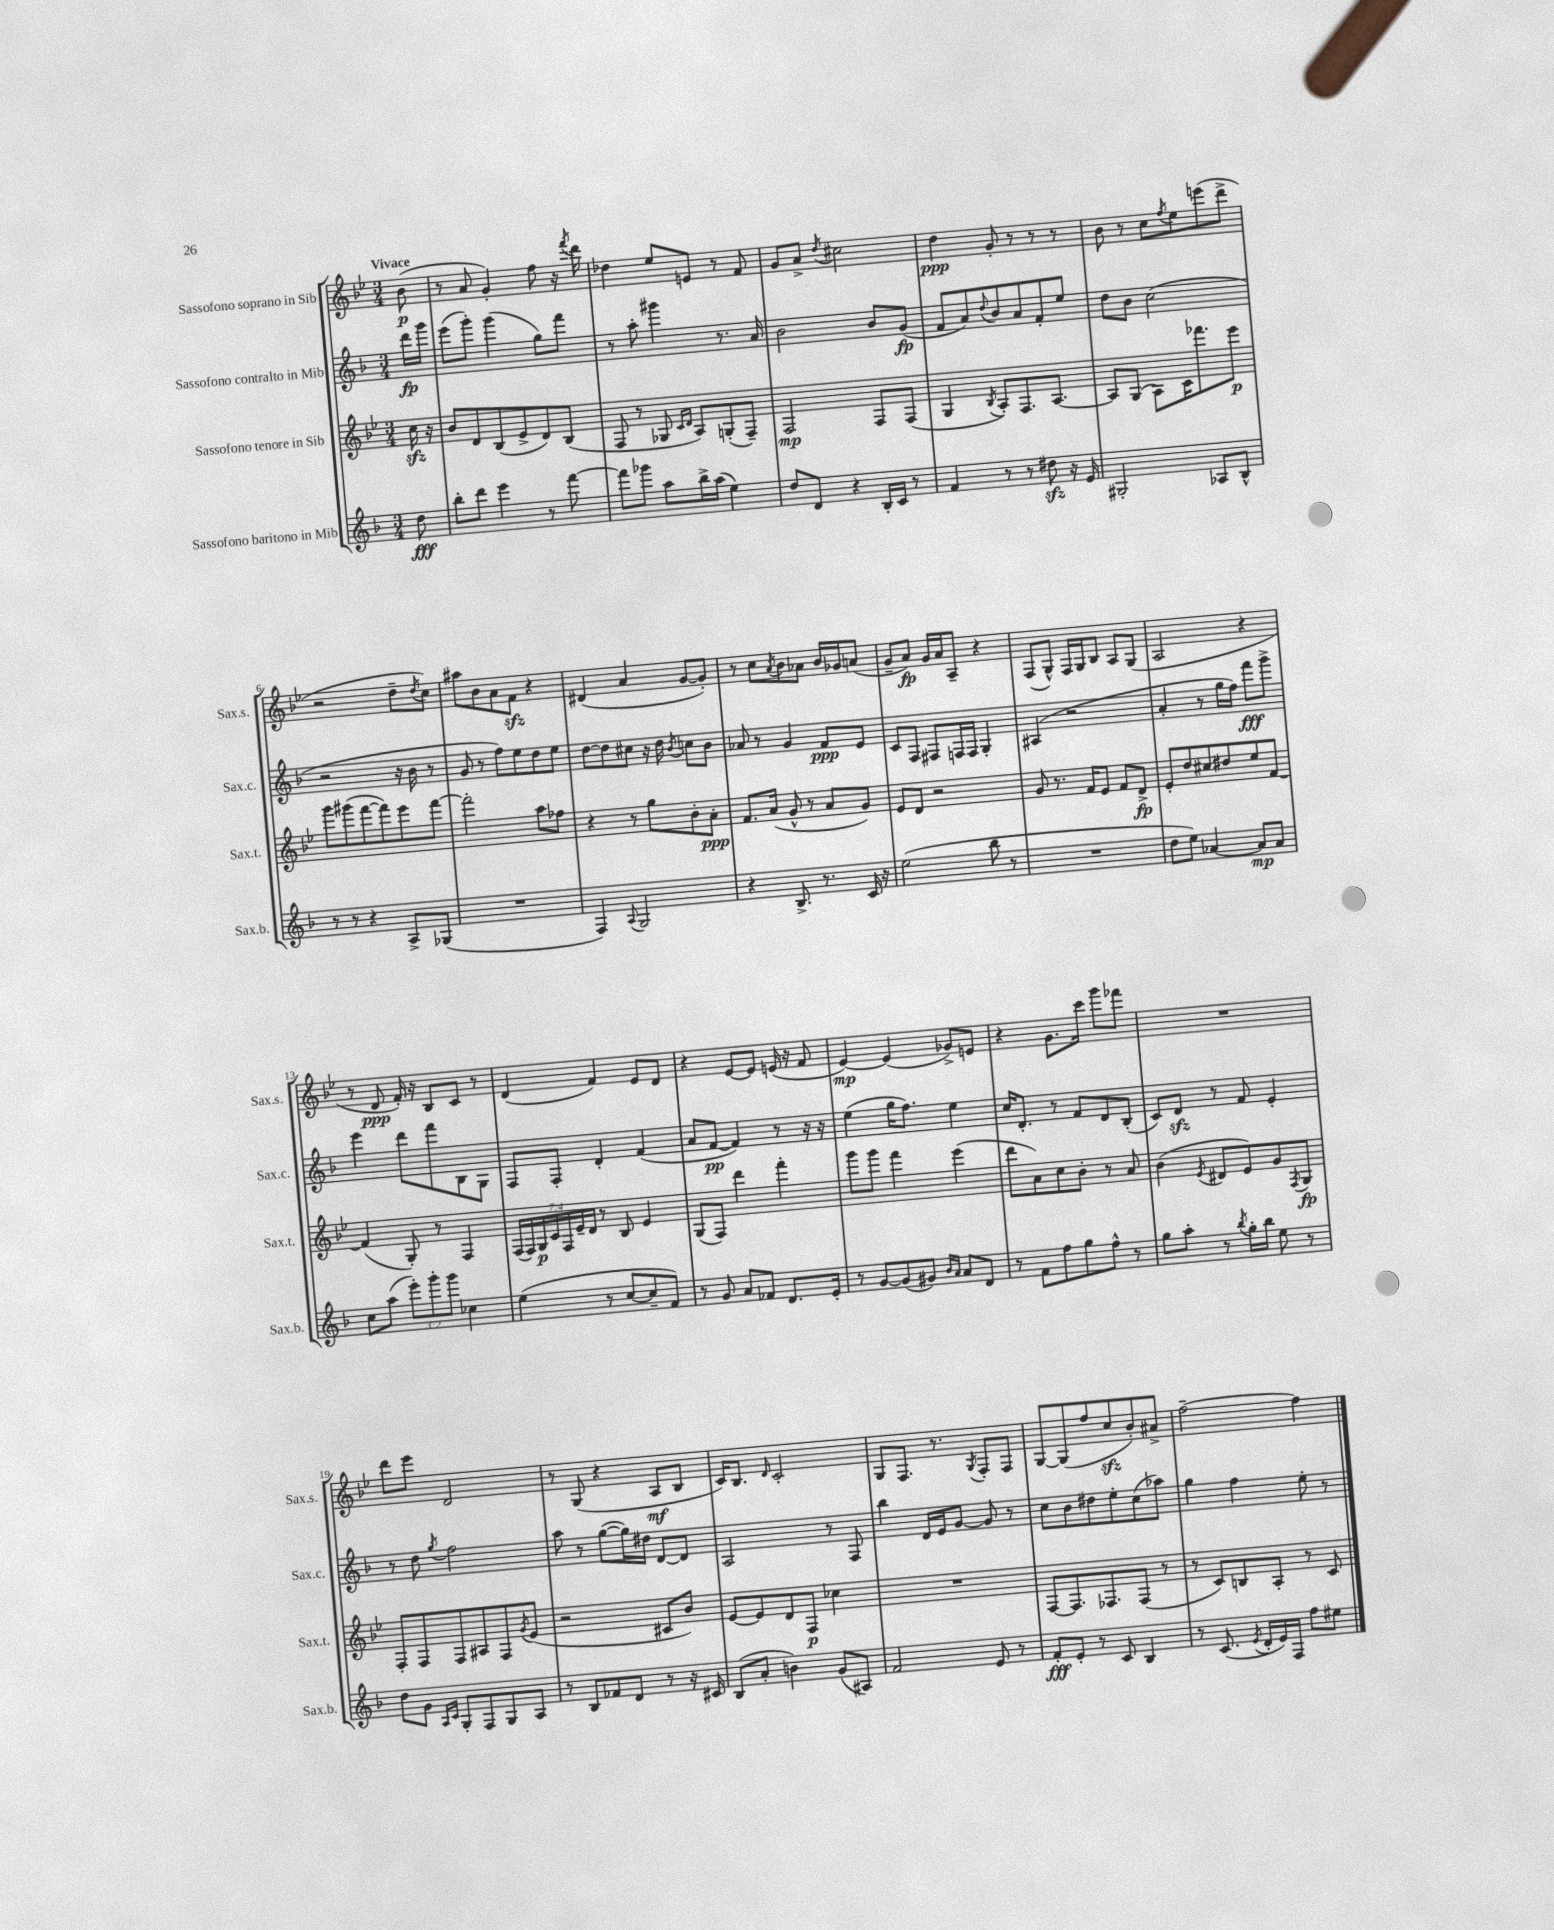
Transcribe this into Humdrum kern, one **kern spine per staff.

**kern	**dynam	**kern	**dynam	**kern	**dynam	**kern	**dynam
*part4	*part4	*part3	*part3	*part2	*part2	*part1	*part1
*staff4	*staff4	*staff3	*staff3	*staff2	*staff2	*staff1	*staff1
*I"Sassofono baritono in Mib	*	*I"Sassofono tenore in Sib	*	*I"Sassofono contralto in Mib	*	*I"Sassofono soprano in Sib	*
*I'Sax.b.	*	*I'Sax.t.	*	*I'Sax.c.	*	*I'Sax.s.	*
*clefG2	*	*clefG2	*	*clefG2	*	*clefG2	*
*k[b-]	*	*k[b-e-]	*	*k[b-]	*	*k[b-e-]	*
*M3/4	*	*M3/4	*	*M3/4	*	*M3/4	*
=	=	=	=	=	=	=	=
!	!	!	!	!	!	!LO:TX:a:B:t=Vivace	!
8dd\	fff	16cczz\	.	16ddd\LL	fp	(8b-\	p
.	.	16r	.	16ggg\JJ	.	.	.
=1	=1	=1	=1	=1	=1	=1	=1
8bb-'\L	.	8b-/L	.	(8eee\L	.	8r	.
8ddd\J	.	8d/	.	8ggg'\J)	.	8a/	.
4eee\	.	(8B-/	.	(4ggg\	.	4g'/)	.
.	.	8e-^/	.	.	.	.	.
8r	.	8d/)	.	8gg\L)	.	8ff\	.
[8fff\	.	(8B-/J	.	8fff\J	.	16r	.
.	.	.	.	.	.	8qfff/	.
.	.	.	.	.	.	16ddd\	.
=2	=2	=2	=2	=2	=2	=2	=2
8fff\L]	.	8F/	.	8r	.	4dd-X\	.
8ggg-X\J	.	8r	.	8aa'\	.	.	.
8aa\L	.	8G-X/	.	4ggg#X\	.	8ee-/L	.
.	.	16qqc/LL	.	.	.	.	.
.	.	16qqd/JJ	.	.	.	.	.
16bb-^\L	.	8A/L)	.	.	.	8en/J	.
(16aa\JJ	.	.	.	.	.	.	.
4ee\)	.	(8Gn'/	.	8.r	.	8r	.
.	.	8F~/J)	.	.	.	8f/	.
.	.	.	.	16a/	.	.	.
=3	=3	=3	=3	=3	=3	=3	=3
8dd/L	.	2F/	mp	2b-\	.	8g/L	.
8d/J	.	.	.	.	.	8a^/J	.
.	.	.	.	.	.	8qdd/	.
4r	.	.	.	.	.	2cc#X\	.
16B-'/LL	.	8F/L	.	8b-/L	.	.	.
16c/JJ	.	.	.	.	.	.	.
8r	.	(8F/J	.	(8g/J	fp	.	.
=4	=4	=4	=4	=4	=4	=4	=4
4f/	.	4G/	.	8f/L	.	4dd\	ppp
.	.	.	.	8a/)	.	.	.
.	.	8qB-/	.	8qqdd/	.	.	.
8r	.	8A'/L)	.	8b-/	.	8g'/	.
8r	.	8.F/	.	8a/	.	8r	.
8dd#Xzz\	.	.	.	8f'/	.	8r	.
.	.	[8.A/J	.	.	.	.	.
16r	.	.	.	8ee/J	.	8r	.
16e/	.	.	.	.	.	.	.
=5	=5	=5	=5	=5	=5	=5	=5
2G#X'/	.	8A/L]	.	8dd\L	.	8b-\	.
.	.	(8G/J	.	8b-\J	.	8r	.
.	.	8A\L)	.	(2cc\	.	8cc\L	.
.	.	.	.	.	.	8qff/	.
.	.	16c\K	.	.	.	8ee-\	.
.	.	8.fff-X\	.	.	.	.	.
8A-X/L	.	.	.	.	.	(8eeen\	.
8B-^^/J	.	8eee-\J	p	.	.	8ddd^\J	.
!!LO:LB:g=z
=6	=6	=6	=6	=6	=6	=6	=6
8r	.	8ggg\L	.	2r	.	2r	.
8r	.	(8ggg#X\	.	.	.	.	.
4r	.	[8fff\	.	.	.	.	.
.	.	8fff\])	.	.	.	.	.
8A^/L	.	8eee-\	.	16r	.	8dd~\L	.
.	.	.	.	16b-\	.	.	.
.	.	.	.	.	.	8qdd/	.
(8G-X/J	.	[8fff\J	.	8r	.	8cc\J)	.
=7	=7	=7	=7	=7	=7	=7	=7
2.r	.	2fff'\]	.	8g/	.	8aa#X\L	.
.	.	.	.	8r	.	8b-\	.
.	.	.	.	8ff\L)	.	8a\	.
.	.	.	.	8ee\	.	8fzz\J	.
.	.	8aa\L	.	8dd\	.	4r	.
.	.	8ff-X\J	.	8ee\J	.	.	.
=8	=8	=8	=8	=8	=8	=8	=8
4F/)	.	4r	.	[8dd\L	.	(4d#X/	.
.	.	.	.	8dd\]	.	.	.
8qqA/	.	.	.	.	.	.	.
2G/	.	8r	.	8cc#X\J	.	4a/	.
.	.	8gg\L	.	16r	.	.	.
.	.	.	.	16dd\	.	.	.
.	.	.	.	8qb-/	.	.	.
.	.	8b-'\	.	8ccn\L	.	[8g/L	.
.	.	8a'\J	ppp	8b-\J	.	8g'/J])	.
=9	=9	=9	=9	=9	=9	=9	=9
4r	.	8.f/L	.	8a-X/	.	8r	.
.	.	.	.	8r	.	8cc\L	.
.	.	(16a/Jk	.	.	.	.	.
.	.	.	.	.	.	8qa/	.
8.B-^/	.	8g^^/	.	4g/	.	8b-\	.
.	.	8r	.	.	.	8a-X\J	.
8.r	.	.	.	.	.	.	.
.	.	8a/L	.	8f/L	ppp	16b-/LL	.
.	.	.	.	.	.	16g-X/J	.
16c/	.	8g/J)	.	8e/J	.	(8an/J	.
16r	.	.	.	.	.	.	.
=10	=10	=10	=10	=10	=10	=10	=10
(2ee\	.	8e-/L	.	8c/L	.	8g~/L	.
.	.	8d/J	.	8F/J	.	8a/J)	fp
.	.	2r	.	8F#X/L	.	16g/LL	.
.	.	.	.	.	.	16a/J	.
.	.	.	.	16Fn/L	.	8A~/J	.
.	.	.	.	16F/JJ	.	.	.
8bb-\	.	.	.	4G'/	.	4r	.
8r	.	.	.	.	.	.	.
=11	=11	=11	=11	=11	=11	=11	=11
2.r	.	8g/	.	(4A#X/	.	(8F/L	.
.	.	8.r	.	.	.	8G^^/J)	.
.	.	.	.	2r	.	16F/LL	.
.	.	16f/KL	.	.	.	16G/J	.
.	.	8e-/J	.	.	.	8B-/J	.
.	.	8f/L	.	.	.	8A/L	.
.	.	8d^/J	fp	.	.	(8G/J	.
=12	=12	=12	=12	=12	=12	=12	=12
8dd\L	.	8e-'/L	.	4a'/	.	2A/	.
8ee\J)	.	8dd/	.	.	.	.	.
[4a-X/	.	8cc#X/	.	8r	.	.	.
.	.	8dd#X/	.	16gg\LL	.	.	.
.	.	.	.	16ff\JJ)	.	.	.
8a-/L]	mp	8ee-/	.	8fff\L	fff	4r	.
8a-/J	.	[8f/J	.	8ggg^\J	.	.	.
!!LO:LB:g=z
=13	=13	=13	=13	=13	=13	=13	=13
8cc\L	.	(4f/]	.	4eee\	.	8r	.
(8aa\J	.	.	.	.	.	8d/	ppp
12eee'\L)	.	8G'/)	.	8ddd\L	.	16f'/)	.
.	.	.	.	.	.	16r	.
12ggg'\	.	.	.	.	.	.	.
.	.	8r	.	8fff\	.	8B-/L	.
12ggg\J	.	.	.	.	.	.	.
4cc-X\	.	4F/	.	8B-\	.	8c/J	.
.	.	.	.	8G\J	.	8r	.
=14	=14	=14	=14	=14	=14	=14	=14
(4ee\	.	(28F/LL	.	8F/L	.	(4d/	.
.	.	28F/)	.	.	.	.	.
.	.	28G/	p	.	.	.	.
.	.	28c/	.	.	.	.	.
.	.	.	.	8F'/J	.	.	.
.	.	28F/	.	.	.	.	.
.	.	28e-~/	.	.	.	.	.
.	.	28d/JJ	.	.	.	.	.
8r	.	8r	.	4d'/	.	4f/)	.
[8cc/L	.	8B-/	.	.	.	.	.
8cc~/]	.	4e-/	.	(4f/	.	8e-/L	.
8f/J)	.	.	.	.	.	8d/J	.
=15	=15	=15	=15	=15	=15	=15	=15
8r	.	(8G/L	.	8a/L	.	4r	.
8g/	.	8F/J)	.	[8f/J	pp	.	.
8a/L	.	4ddd\	.	4f/])	.	[8e-/L	.
8f-X/J	.	.	.	.	.	8e-/J]	.
8.d/L	.	4fff'\	.	8r	.	(16en/	.
.	.	.	.	.	.	16r	.
.	.	.	.	16r	.	8f/	.
16e'/Jk	.	.	.	16r	.	.	.
=16	=16	=16	=16	=16	=16	=16	=16
8r	.	8ggg\L	.	(4ee\	.	[4e-/)	mp
[8g/L	.	8ggg\J	.	.	.	.	.
(8g/]	.	4fff\	.	16gg\KL	.	(4e-/]	.
.	.	.	.	8.ff\J)	.	.	.
8g#X/J)	.	.	.	.	.	.	.
16qqb-/LL	.	.	.	.	.	.	.
16qqa/JJ	.	.	.	.	.	.	.
8a/L	.	(4eee-\	.	4ee\	.	8g-X^/L)	.
8d/J	.	.	.	.	.	8en/J	.
=17	=17	=17	=17	=17	=17	=17	=17
8r	.	8ddd\L	.	16cc/KL	.	4r	.
.	.	.	.	8.d'/J	.	.	.
8f\L	.	8a\)	.	.	.	.	.
8ff\	.	8cc\	.	8r	.	8.g\L	.
8gg\	.	8b-'\J	.	8f/L	.	.	.
.	.	.	.	.	.	16ccc\Jk	.
8ff^^\J	.	8r	.	8d/	.	8ggg\L	.
8r	.	8a/	.	(8B-'/J	.	8fff-X\J	.
=18	=18	=18	=18	=18	=18	=18	=18
8gg\L	.	(4b-\	.	8c/L)	.	2.r	.
8aa'\J	.	.	.	8dzz/J	.	.	.
.	.	8qe-/	.	.	.	.	.
8r	.	8d#X/L	.	8r	.	.	.
8qbb-/	.	.	.	.	.	.	.
16gg'\LL	.	8e-/)	.	8f/	.	.	.
16bb-\JJ	.	.	.	.	.	.	.
8ee\	.	8g/	.	4e'/	.	.	.
.	.	8qF/	.	.	.	.	.
8r	.	8G/J	fp	.	.	.	.
!!LO:LB:g=z
=19	=19	=19	=19	=19	=19	=19	=19
8dd\L	.	8F'/L	.	8r	.	8ddd\L	.
8g\J	.	8F/	.	8dd\	.	8eee-\J	.
16qqA/LL	.	.	.	.	.	.	.
16qqc/JJ	.	.	.	8qgg/	.	.	.
8G'/L	.	8F/	.	2ff\	.	2d/	.
8F/	.	8A#X/	.	.	.	.	.
8G/	.	8F/	.	.	.	.	.
.	.	8qg/	.	.	.	.	.
8A/J	.	(8e-/J	.	.	.	.	.
=20	=20	=20	=20	=20	=20	=20	=20
8r	.	2r	.	8aa\	.	8r	.
8B-/L	.	.	.	8r	.	(8G/	.
8f-X/	.	.	.	([8gg\L	.	4r	.
8d/J	.	.	.	16gg\L])	.	.	.
.	.	.	.	16dd#X\JJ	.	.	.
8r	.	8c#X/L	.	[8d/L	.	8A/L	mf
16r	.	8b-/J)	.	8d/J]	.	8B-/J	.
16c#X/	.	.	.	.	.	.	.
=21	=21	=21	=21	=21	=21	=21	=21
(8B-/L	.	[8e-/L	.	2A/	.	16c/KL)	.
.	.	.	.	.	.	8.B-/J	.
8a'/J	.	8e-/]	.	.	.	.	.
.	.	.	.	.	.	16qqd/	.
4bn\)	.	8d/	.	.	.	2c'/	.
.	.	8F/J	p	.	.	.	.
(8g/L	.	4cc-X\	.	8r	.	.	.
8A#X/J)	.	.	.	8F/	.	.	.
=22	=22	=22	=22	=22	=22	=22	=22
2f/	.	2.r	.	4bb-\	.	8G/L	.
.	.	.	.	.	.	8.F/J	.
.	.	.	.	16d/LL	.	.	.
.	.	.	.	16e/J	.	8.r	.
.	.	.	.	[8g/J	.	.	.
.	.	.	.	.	.	8qG/	.
8e/	.	.	.	8g/]	.	8F'/L	.
8r	.	.	.	8r	.	8F/J	.
=23	=23	=23	=23	=23	=23	=23	=23
8f'/L	fff	[8F/L	.	8cc\L	.	[8G/L	.
8e'/J	.	8.F/]	.	8b-\	.	(8G/]	.
8r	.	.	.	8dd#X\	.	8ff/	.
.	.	8.F-X/	.	.	.	.	.
8c/	.	.	.	8ee'\	.	8cczz/	.
4B-/	.	(8F-/J	.	(8cc\	.	8b-'/)	.
.	.	8r	.	8aa-X\J)	.	8a#X^/J	.
=24	=24	=24	=24	=24	=24	=24	=24
8r	.	8r	.	4gg\	.	[2ff~\	.
(8.c/	.	8c/L)	.	.	.	.	.
.	.	8Bn/	.	4ff\	.	.	.
8qe/	.	.	.	.	.	.	.
16d'/LL	.	.	.	.	.	.	.
16e/)	.	8A'/J	.	.	.	.	.
16F/JJ	.	.	.	.	.	.	.
8ff\L	.	8r	.	8ee'\	.	4ff\]	.
8ee#X\J	.	8c/	.	8r	.	.	.
==	==	==	==	==	==	==	==
*-	*-	*-	*-	*-	*-	*-	*-
